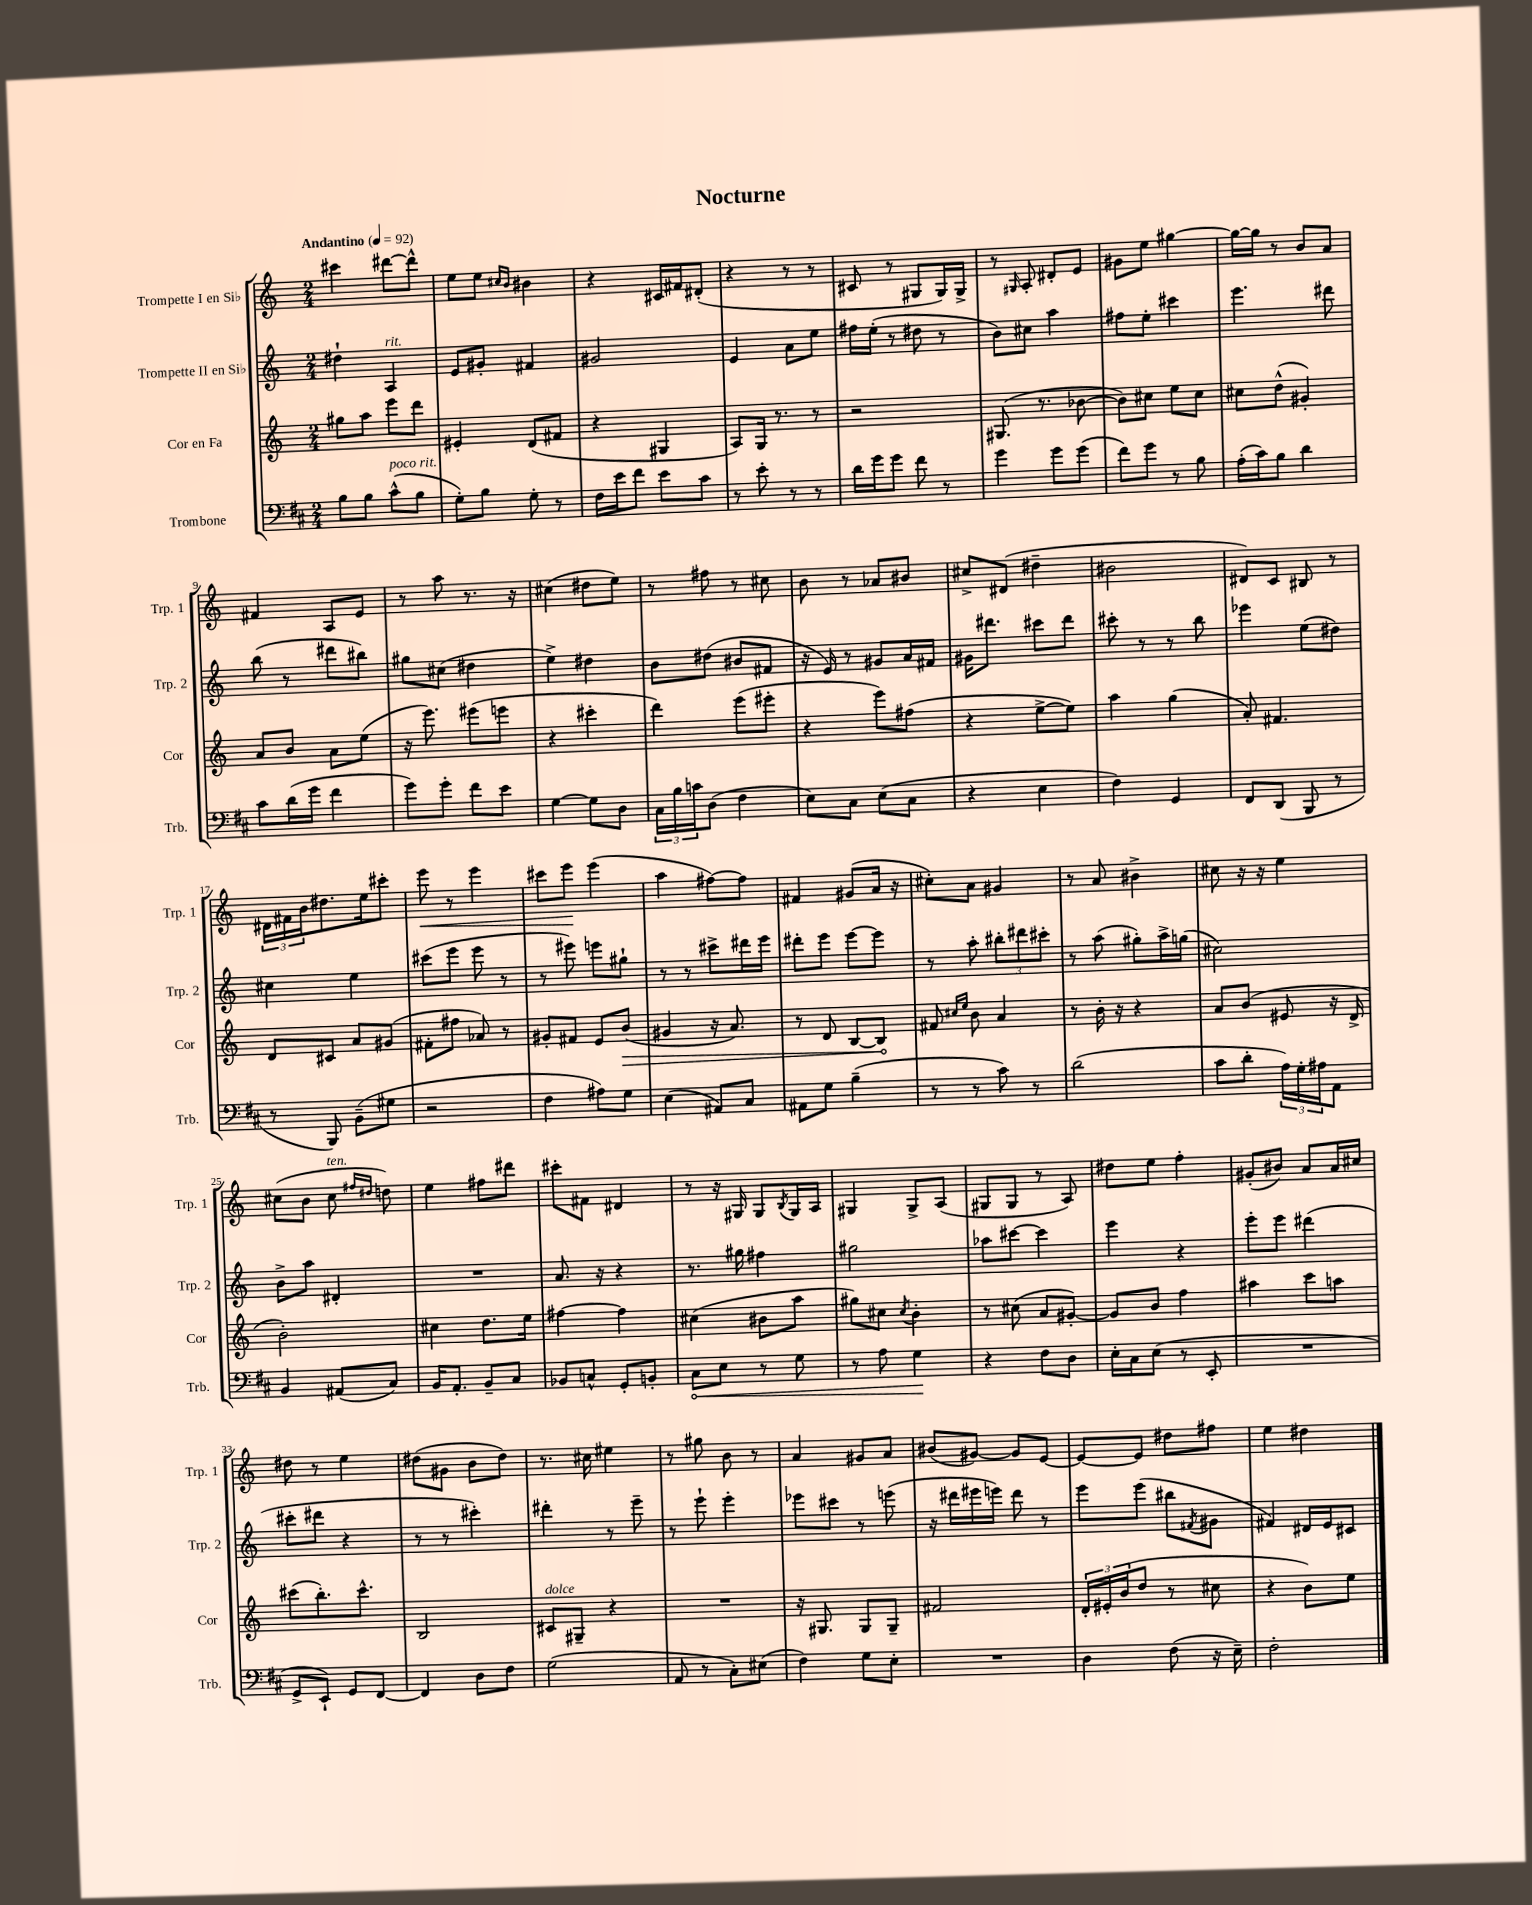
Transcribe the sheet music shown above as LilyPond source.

\header { title = "Nocturne" }
<<
\new StaffGroup <<
\new Staff = "s0" \with { instrumentName = "Trompette I en Sib" shortInstrumentName = "Trp. 1" } {
    \clef treble \key c \major \numericTimeSignature \time 2/4 \tempo "Andantino" 4 = 92
    cis'''4 dis'''8~ dis'''8-^ |
    e''8 e''8 \grace { cis''16 b'16 } bis'4 |
    r4 cis'16 fis'16 dis'8-.( |
    r4 r8 r8 |
    cis'8 r8 gis8 gis16) gis16-> |
    r8 \grace { gis16 } a8-. dis'8-. e'8 |
    gis'8 e''8 gis''4~ |
    gis''16~ gis''16 r8 b'8 a'8 |
    fis'4 a8 e'8 |
    r8 a''8 r8. r16 |
    cis''4( dis''8 e''8) |
    r8 fis''8 r8 cis''8 |
    b'8 r8 aes'8 bis'8 |
    cis''8-> dis'8( dis''4-- |
    bis'2 |
    dis'8) c'8 bis8 r8 |
    \tuplet 3/2 { dis'16 fis'16 b'16 } dis''8. e''16 cis'''8-. |
    e'''8\< r8 e'''4 |
    cis'''8 e'''8\! e'''4( |
    a''4 fis''8~) fis''8 |
    fis'4 gis'8( a'16 r16 |
    cis''8-.) a'8 gis'4 |
    r8 a'8 bis'4-> |
    cis''8 r16 r16 e''4 |
    cis''8( b'8 cis''8^\markup { \italic "ten." } \grace { fis''16 dis''16 } d''8) |
    e''4 fis''8 dis'''8 |
    cis'''8-. fis'8 dis'4 |
    r8 r16 gis16 gis8 \acciaccatura { b8 } gis16 a16 |
    gis4 gis8-> a8( |
    gis8 gis8 r8 a8) |
    dis''8 e''8 f''4-. |
    gis'8-.( bis'8) a'8 a'16 cis''16 |
    dis''8 r8 e''4 |
    dis''8( gis'8 b'8 dis''8) |
    r8. cis''16 eis''4 |
    r8 gis''8 b'8 r8 |
    a'4 gis'8 a'8 |
    bis'8( gis'8~) gis'8 e'8~ |
    e'8~ e'8 dis''8 fis''8 |
    e''4 dis''4 \bar "|." |
}
\new Staff = "s1" \with { instrumentName = "Trompette II en Sib" shortInstrumentName = "Trp. 2" } {
    \clef treble \key c \major \numericTimeSignature \time 2/4
    dis''4-! a4^\markup { \italic "rit." } |
    e'8 gis'8-. fis'4 |
    gis'2 |
    e'4 a'8 e''8 |
    fis''16 e''16-.( r8 dis''8 r8 |
    b'8) cis''8 a''4 |
    fis''8 e''8-. cis'''4 |
    e'''4. dis'''8 |
    b''8( r8 dis'''8 bis''8) |
    gis''8 cis''8( dis''4 |
    e''4->) dis''4 |
    b'8 dis''8( bis'8 fis'8 |
    r16 e'16) r8 gis'8 a'16 fis'16 |
    gis'16 dis'''8. cis'''8 dis'''8 |
    cis'''8-. r8 r8 b''8 |
    ees'''4 e''8( dis''8) |
    cis''4 e''4 |
    cis'''8( e'''8 e'''8 r8 |
    r8 eis'''8) e'''8 gis''8-! |
    r8 r8 cis'''8-> dis'''16 e'''16 |
    dis'''8-. e'''8 e'''8~ e'''8 |
    r8 a''8-. \tuplet 3/2 { bis''8-. dis'''8 cis'''8-. } |
    r8 a''8( gis''8-.) a''16-> g''16( |
    cis''2) |
    b'8-> a''8 dis'4-. |
    R2 |
    a'8. r16 r4 |
    r8. gis''16 fis''4 |
    gis''2 |
    aes''8 cis'''8~ cis'''4 |
    e'''4 r4 |
    e'''8-. e'''8 dis'''4( |
    cis'''8-. dis'''8 r4 |
    r8 r8 cis'''4-.) |
    dis'''4-. r8 e'''8-- |
    r8 e'''8-! e'''4-. |
    ees'''8 cis'''8 r8 e'''8( |
    r16 dis'''16 eis'''16 e'''16) dis'''8 r8 |
    e'''8 e'''8( bis''8 \acciaccatura { fis'8 } gis'8 |
    fis'4) dis'16 e'16 cis'8 \bar "|." |
}
\new Staff = "s2" \with { instrumentName = "Cor en Fa" shortInstrumentName = "Cor" } {
    \clef treble \key c \major \numericTimeSignature \time 2/4
    gis''8 a''8 e'''8 d'''8 |
    eis'4-. d'8( fis'8 |
    r4 gis4 |
    a8) g16 r8. r8 |
    r2 |
    gis8.( r8. bes'8~ |
    bes'8) cis''8 e''8 cis''8 |
    cis''8 d''8-^( gis'4-.) |
    a'8 b'8 a'8 e''8( |
    r16 e'''8.) eis'''8( e'''8 |
    r4 cis'''4-. |
    d'''4) e'''8( eis'''8-. |
    r4 e'''8) fis''8( |
    r4 e''8~-> e''8) |
    a''4 g''4( |
    a'8-.) fis'4. |
    d'8 cis'8 a'8 gis'8( |
    fis'8-. fis''8 aes'8) r8 |
    gis'8-. fis'8 e'8 \once \override Hairpin.circled-tip = ##t b'8\>( |
    gis'4 r16 a'8.) |
    r8 d'8 b8~ b8\! |
    fis'8 \grace { cis''16 e''16 } b'8 a'4 |
    r8 b'16-. r16 r4 |
    a'8 b'8( eis'8 r16 d'16-> |
    b'2-.) |
    cis''4 d''8. e''16 |
    fis''4~ fis''4 |
    cis''4( bis'8 a''8 |
    gis''8) cis''8 \acciaccatura { cis''8 } b'4-. |
    r8 cis''8( a'8 gis'8~-.) |
    gis'8 b'8 f''4 |
    ais''4 c'''8 a''8 |
    cis'''8( b''8.-.) cis'''8.-^ |
    b2 |
    cis'8^\markup { \italic "dolce" } gis8-- r4 |
    R2 |
    r16 gis8. gis8 gis8-- |
    fis'2 |
    \tuplet 3/2 { d'16-. eis'16-. b'16( } d''8 r8 cis''8 |
    r4 b'8) e''8 \bar "|." |
}
\new Staff = "s3" \with { instrumentName = "Trombone" shortInstrumentName = "Trb." } {
    \clef bass \key d \major \numericTimeSignature \time 2/4
    b8 b8 cis'8-^^\markup { \italic "poco rit." }( b8 |
    g8-.) b8 g8-. r8 |
    fis16 e'16 fis'8 e'8 cis'8 |
    r8 e'8-. r8 r8 |
    d'16 g'16 g'8 fis'8 r8 |
    g'4 g'8 g'8( |
    fis'8) g'8 r8 b8 |
    a16-.( cis'16) b8 d'4 |
    cis'8 d'16( g'16 fis'4 |
    g'8) g'8-. fis'8 e'8 |
    g4~ g8 d8 |
    \tuplet 3/2 { cis16 b16 c'16 } d8( fis4 |
    e8) cis8 e8( cis8 |
    r4 e4 |
    fis4) g,4 |
    fis,8 d,8( b,,8 r8 |
    r8 b,,8) b,8--( gis8 |
    r2 |
    fis4 ais8) g8 |
    e4( ais,8) cis8 |
    ais,8 g8 b4--( |
    r8 r8 cis'8) r8 |
    d'2( |
    cis'8 d'8-. \tuplet 3/2 { a16) g16-. ais16 } a,8 |
    b,4 ais,8( cis8) |
    b,16 a,8.-. b,8-- cis8 |
    bes,8 c8-^ g,8-. b,8-. |
    \once \override Hairpin.circled-tip = ##t cis8\< e8 r8 g8 |
    r8 a8 g4\! |
    r4 fis8 d8 |
    e16-. cis16 e8( r8 e,8-. |
    R2 |
    g,8-> e,8-!) g,8 fis,8~ |
    fis,4 d8 fis8 |
    g2( |
    a,8 r8 cis8-.) eis8( |
    fis4) g8 e8-. |
    R2 |
    d4 fis8( r16 e16--) |
    fis2-. \bar "|." |
}
>>
>>
